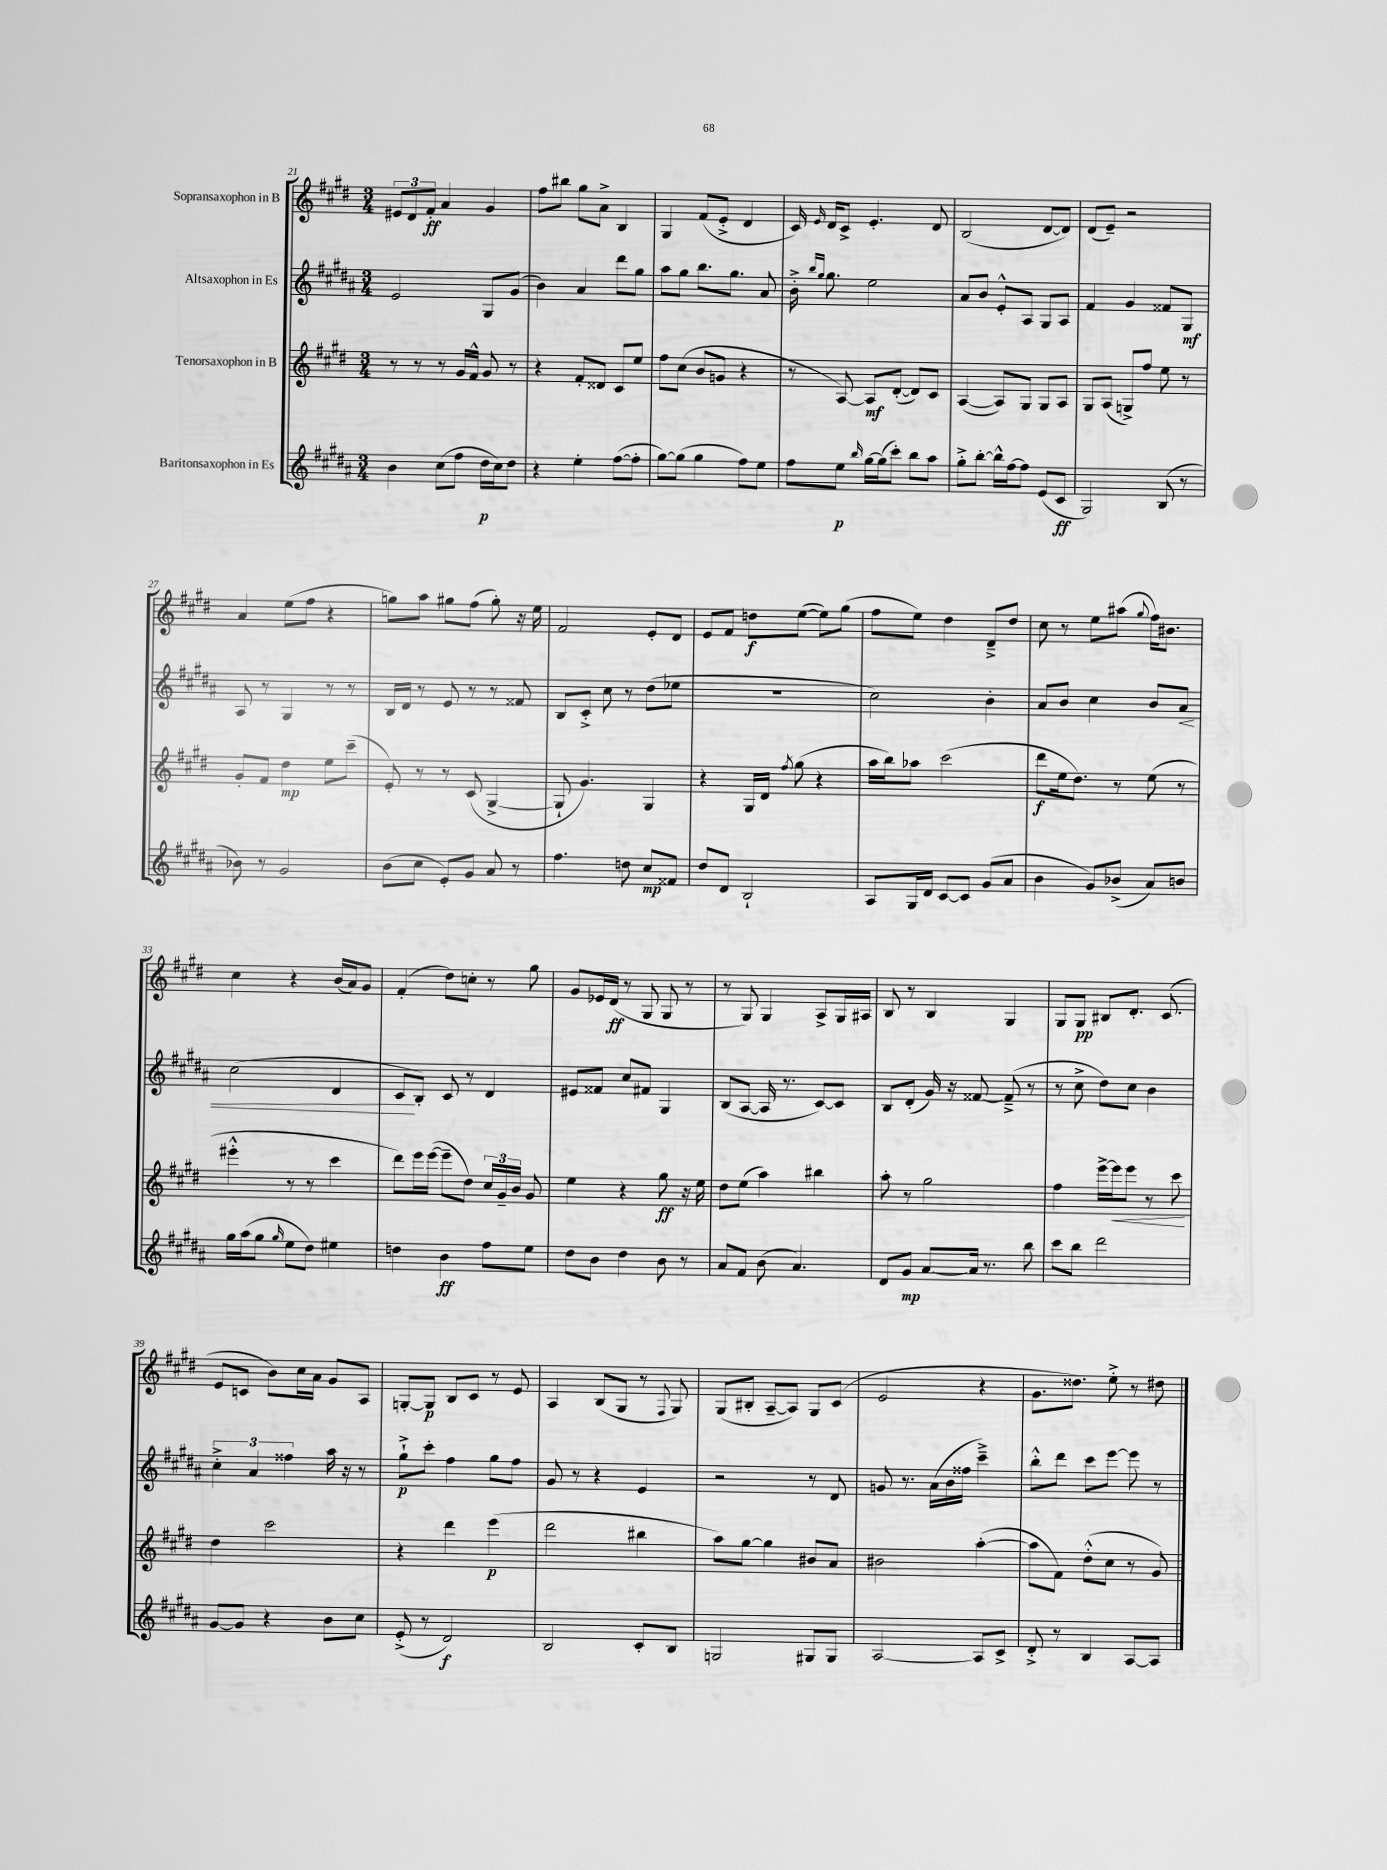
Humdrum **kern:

**kern	**kern	**kern	**kern
*staff4	*staff3	*staff2	*staff1
*clefG2	*clefG2	*clefG2	*clefG2
*k[f#c#g#d#a#]	*k[f#c#g#d#]	*k[f#c#g#d#a#]	*k[f#c#g#d#]
*M3/4	*M3/4	*M3/4	*M3/4
4b	8r	2e	12e#
.	.	.	12d#
.	8r	.	.
.	.	.	12f#'
(8cc#	8r	.	4a
8ff#	16g#	.	.
.	16f#^^	.	.
16dd#	8g#	8G#	4g#
16cc#)	.	.	.
8dd#	8r	(8g#	.
=	=	=	=
4r	4r	4b)	8ff#
.	.	.	8bb#
4ee'	8f#'	4a#	8gg#
.	8d##	.	8a^
([8ff#	8c#	8ddd#	4B
8ff#']	8ee	8gg#	.
=	=	=	=
[8gg#)	8ff#	8aa#	4G#
(8gg#]	(8cc#	8gg#	.
4gg#	8b	8.bb	(8f#
.	8g	.	8e'^
.	.	8.gg#	.
8ff#)	4r	.	4d#
8ee	.	8a#	.
=	=	=	=
8ff#	8r	16b'^	16c#)
.	.	16qqbb	.
.	.	16qqgg#	16qqe
.	.	8.gg#	16d#
8ee	[8A)	.	8c#^
16qqbb	.	.	.
[16gg#	8A]	2ee	4.e'
(16gg#]	.	.	.
8ccc#')	([8d#'	.	.
8bb	8d#])	.	.
8aa#	8c#	.	8d#
=	=	=	=
8gg#'^	([4A	8a#	(2B
[8bb'	.	8b	.
16bb^^]	8A])	8e'^^	.
[16ff#	.	.	.
8ff#]	8G#	8A#	.
(8e	8G#	8G#	[8d#
8c#	8A	8A#	8d#])
=	=	=	=
2G#)	8G#	4f#	(8d#
.	(8A	.	8e~)
.	8G^)	4g#	2r
.	8ff#	.	.
(8B	8ee	8f##	.
8r	8r	8G#	.
=	=	=	=
8b-)	8g#'	8A#	4a
8r	8f#	8r	.
2g#	4dd#	4G#	(8ee
.	.	.	8ff#
.	8ee	8r	4r
.	(8ccc#~	8r	.
=	=	=	=
(8b	8e')	16B	8gg)
.	.	16d#	.
8cc#	8r	8r	8aa
8e')	8r	8e	8gg#
8g#	(8c#	8r	(8ff#
8a#	[4G#^	8r	8gg#')
8r	.	8f##	16r
.	.	.	16ee
=	=	=	=
4.ff#	8G#`]	8B	2f#
.	4.g#)	8c#'^	.
.	.	8cc#	.
8dd	.	8r	.
8cc#	4G#	(8dd#	8e'
8f##	.	8ee-	8d#
=	=	=	=
8dd#	4r	2.r	8e
8d#	.	.	8f#
2B`	16G#	.	8dd
.	16d#	.	.
.	8qff#	.	.
.	(8gg#	.	([8ee
.	4r	.	8ee])
.	.	.	(8gg#
=	=	=	=
8A#	16aa	2cc#)	8ff#
.	16bb)	.	.
16G#	8aa-	.	8ee)
16d#	.	.	.
[8c#	(2ccc#	.	4dd#
8c#]	.	.	.
(8g#	.	4b'	8d#~^
8a#	.	.	8dd#
=	=	=	=
4b	8ddd#	8a#	8cc#
.	16ee	8b	8r
.	8.dd#)	.	.
8g#)	.	4cc#	8ee
(8b-^	8r	.	(8aa#
.	.	.	8qqgg#
8a#)	(8ee	8b	16ff#)
.	.	.	8.b#
8b	8r	8a#	.
=	=	=	=
16gg#	4eee#'^^	(2cc#	4cc#
(16aa#	.	.	.
8gg#	.	.	.
16qqgg#	.	.	.
8ee	8r	.	4r
8dd#)	8r	.	.
4ee#	4ccc#	4d#	(16b
.	.	.	16a)
.	.	.	8g#
=	=	=	=
4dd	8ddd#)	8c#	(4f#'
.	16eee	8B')	.
.	([16eee	.	.
4b	8eee~]	8c#	8dd#)
.	8dd#)	8r	8cc'
8ff#	24cc#	4d#	8r
.	24g#~	.	.
.	24b	.	.
8ee	8g#	.	8gg#
=	=	=	=
8dd#	4ee	8e#	8g#
8b	.	8f##	16e-
.	.	.	(16d#
4dd#	4r	8cc#	8r
.	.	8f#	8G#
8b	8gg#	4G#	8G#
8r	16r	.	8r
.	16ee	.	.
=	=	=	=
8a#	8dd#	(8B	8r
8f#	(8ee	[8A#	8G#)
(8b	4aa)	16A#]	4G#
.	.	8.r	.
4.a#)	.	.	.
.	4bb#	[8c#)	8A^
.	.	8c#]	16G#
.	.	.	16A#
=	=	=	=
8d#	8aa'	8B	8B
8g#	8r	(8d#'	8r
[8a#	2gg#	16g#)	4B
.	.	16r	.
16a#]	.	[8f##	.
8.r	.	.	.
.	.	(8f##~^]	4G#
8bb	.	8r	.
=	=	=	=
8ccc#	4ff#	8r	8G#
8bb	.	8cc#^	8G#
2ddd#	[16eee^	8dd#)	8B#
.	16eee]	.	.
.	8eee	8cc#	8.d#'
.	8r	4b	.
.	.	.	(8.c#
.	8ccc#	.	.
=	=	=	=
[8g#	4dd#	6cc#'^	8e
8g#]	.	.	8c
.	.	6a#	.
4r	2ccc#	.	8b)
.	.	6ff##	.
.	.	.	16cc#
.	.	.	16a
8b	.	16aa#	8g#
.	.	16r	.
8cc#	.	8r	8A
=	=	=	=
(8e'^	4r	8gg#`^	[8G'
8r	.	8ccc#'	8G]
2d#)	4ddd#	4ff#	8B
.	.	.	8c#
.	(4eee	8gg#	8r
.	.	8ff#	8e
=	=	=	=
2B	2ddd#	8g#	4A
.	.	8r	.
.	.	4r	(8B
.	.	.	8G#
8c#'	4bb#	4e	8r
.	.	.	8qqF#
8B	.	.	8G#)
=	=	=	=
2G	8aa)	2r	(8G#
.	[8gg#	.	8B#'
.	4gg#]	.	[8A~
.	.	.	8A])
8G#	8b#	8r	8G#
8G#	8a	8d#	(8c#
=	=	=	=
[2A#	2b#	8g	2e
.	.	8.r	.
.	.	(16a#	.
.	.	16b	.
.	.	16ff##	.
8A#]	([4aa'	4ccc#~^)	4r
8c#^	.	.	.
=	=	=	=
8d#'^	8aa]	8bb'^^	8.g#
8r	8f#)	8ddd#	.
.	.	.	8.dd##)
4B	(8dd#'^^	8ccc#	.
.	8cc#	[8eee	8ee'^
[8A#	8r	8eee]	8r
8A#]	8g#)	8r	8dd#
==	==	==	==
*-	*-	*-	*-
